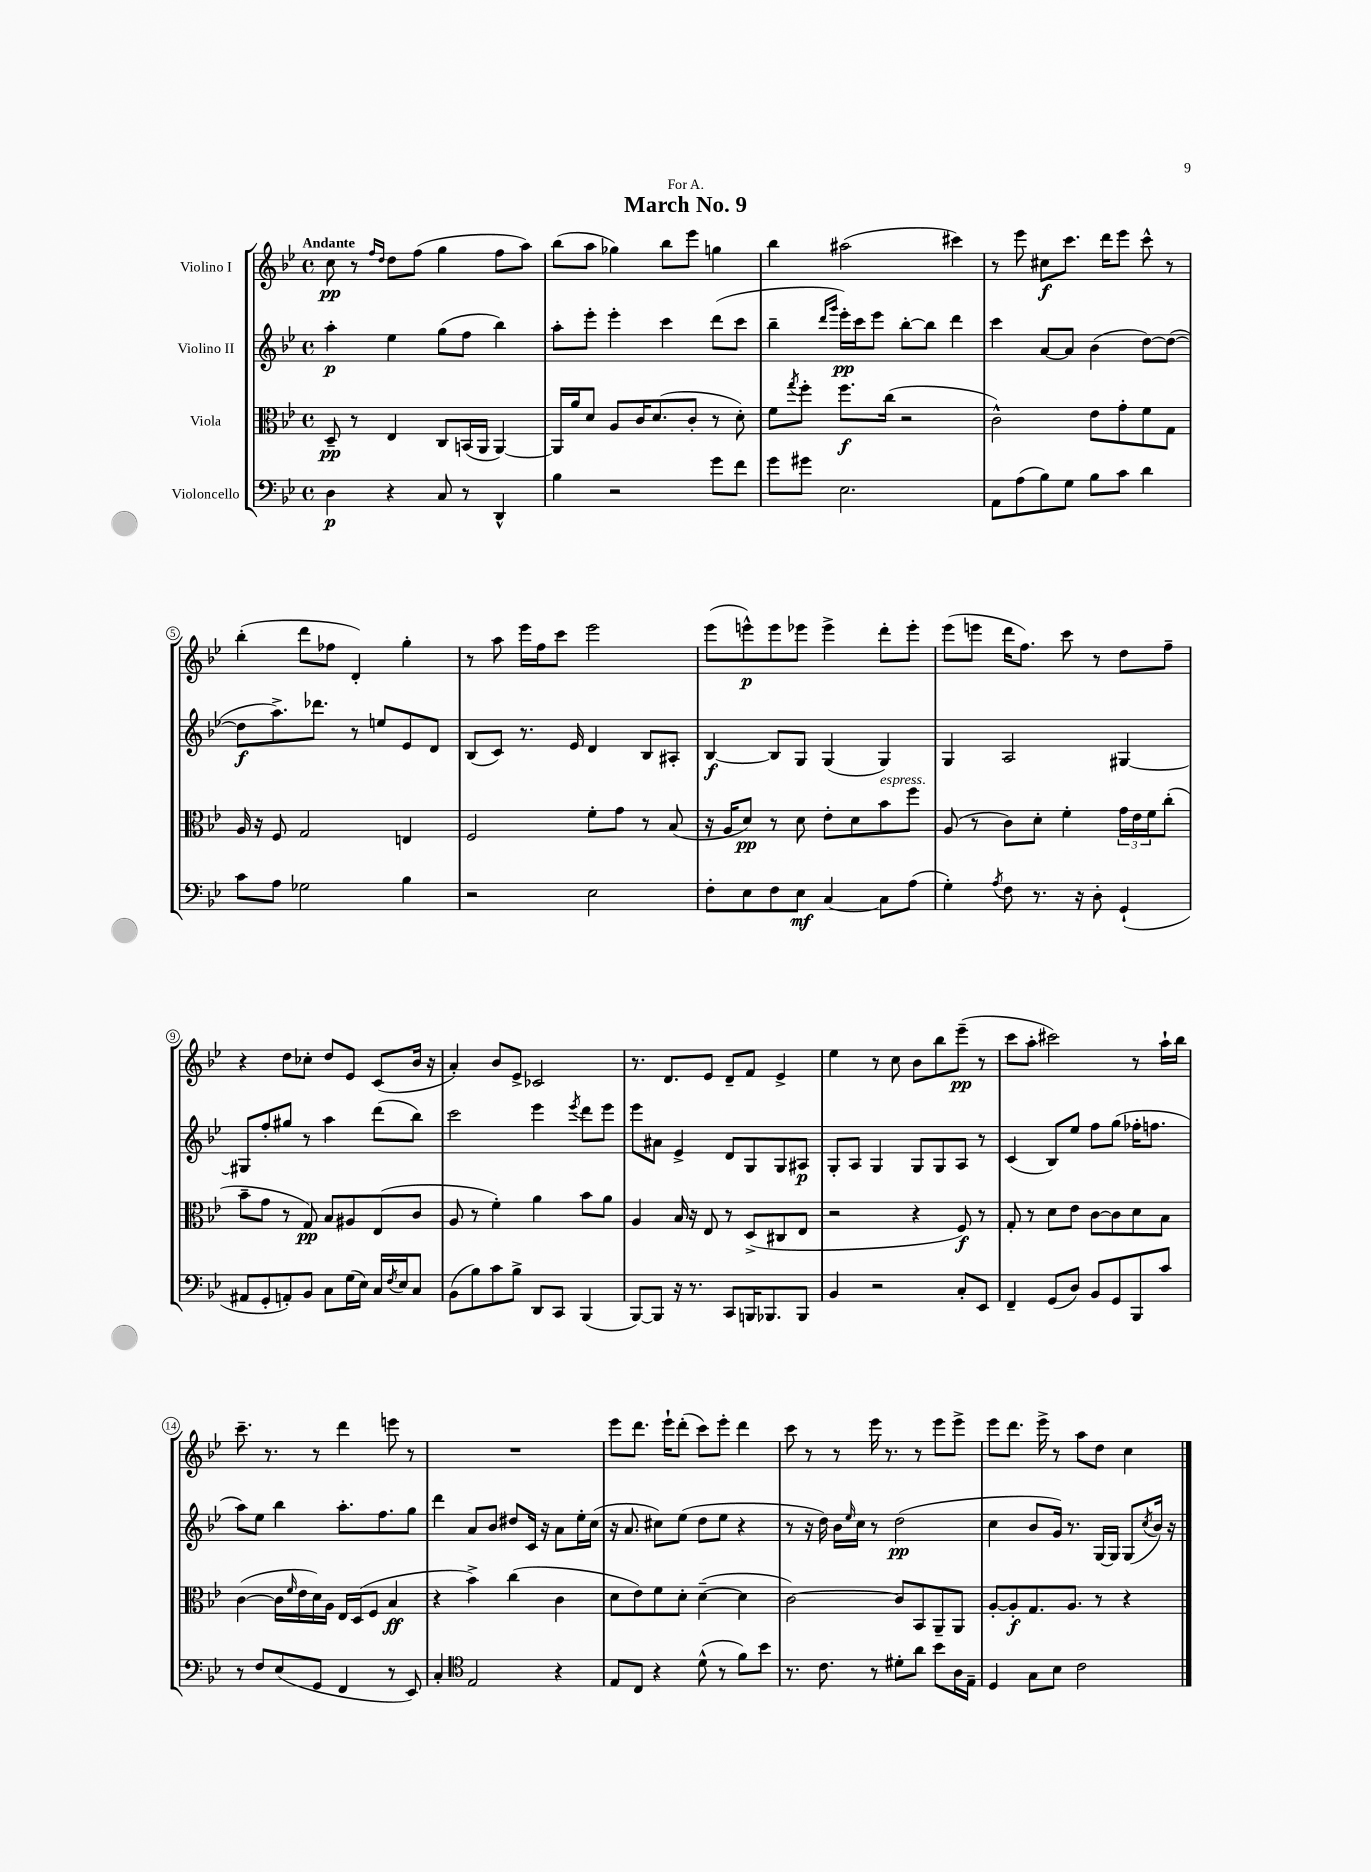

**kern	**kern	**kern	**kern
*staff4	*staff3	*staff2	*staff1
*clefF4	*clefC3	*clefG2	*clefG2
*k[b-e-]	*k[b-e-]	*k[b-e-]	*k[b-e-]
*M4/4	*M4/4	*M4/4	*M4/4
*met(c)	*met(c)	*met(c)	*met(c)
4D	8D~	4aa'	8cc
.	8r	.	8r
.	.	.	16qqff
.	.	.	16qqdd
4r	4E-	4ee-	8dd
.	.	.	(8ff
8C	8C	(8gg	4gg
8r	(16BB	8ff	.
.	16AA	.	.
4DD^^	[4AA)	4bb-)	8ff
.	.	.	8aa)
=	=	=	=
4B-	16AA]	8aa'	(8bb-
.	16a	.	.
.	8d	8eee-'	8aa
2r	8A	4eee-'	4gg-)
.	16c	.	.
.	(8.d	.	.
.	.	4ccc	8bb-
.	8c'	.	8eee-
8g	8r	(8ddd	4gg
8f	8d')	8ccc	.
=	=	=	=
8g	8f	4bb-~	4bb-
.	8qgg	.	.
8g#	8ff'	.	.
.	.	16qqddd	.
.	.	16qqggg	.
2.E-	8.ff	16eee-')	(2aa#
.	.	16ccc	.
.	.	8eee-	.
.	(16cc	.	.
.	2r	[8bb-'	.
.	.	8bb-]	.
.	.	4ddd	4ccc#)
=	=	=	=
8AA	2c^^)	4ccc	8r
(8A	.	.	8eee-
8B-)	.	[8a	8cc#
8G	.	8a]	8.ccc
8B-	8e-	(4b-	.
.	.	.	16ddd
8c	8g'	.	8eee-
4d	8f	[8dd)	8ccc^^
.	8G	(8dd_	8r
=	=	=	=
8c	16A	8dd]	(4bb-'
.	16r	.	.
8A	8F	8.aa^)	.
2G-	2G	.	8ddd
.	.	8.ddd-	.
.	.	.	8ff-
.	.	8r	4d')
.	.	8ee	.
4B-	4E	8e-	4gg'
.	.	8d	.
=	=	=	=
2r	2F	(8B-	8r
.	.	8c)	8aa
.	.	8.r	16eee-
.	.	.	16ff
.	.	.	8ccc
.	.	16e-	.
2E-	8f'	4d	2eee-
.	8g	.	.
.	8r	8B-	.
.	(8B-	8A#'	.
=	=	=	=
8F'	16r	[4B-	(8eee-
.	16A	.	.
8E-	8d)	.	8eee^^)
8F	8r	8B-]	8eee
8E-	8d	8G	8eee-
[4C	8e-'	(4G	4eee-^
.	8d	.	.
8C]	8b-	4G)	8ddd'
(8A	8ff	.	8eee-'
=	=	=	=
4G')	(8A	4G	(8eee-
.	8r	.	8eee
8qA	.	.	.
8F	8c)	2A	16ddd
.	.	.	8.ff)
8.r	8d'	.	.
.	4f'	.	8ccc
16r	.	.	.
8D'	.	.	8r
(4GG`	24g	[4G#	8dd
.	24e-	.	.
.	24f	.	.
.	(8cc'	.	8ff~
=	=	=	=
8AA#	8b-~	8G#]	4r
8GG'	8g	8ff'	.
8AA')	8r	8gg#	8dd
8BB-	8G)	8r	8cc-'
8C	8B-	4aa	8dd
(16G	8A#	.	8e-
16E-)	.	.	.
16C	(8E-	(8ddd	(8c
8qF	.	.	.
16E-	.	.	.
8C	8c	8bb-)	16b-
.	.	.	16r
=	=	=	=
(8BB-	8A	2ccc	4a')
8B-)	8r	.	.
8c	4f')	.	8b-
8B-^	.	.	8e-^
8DD	4a	4eee-	2c-
8CC	.	.	.
.	.	8qeee-	.
(4BBB-	8b-	8ddd	.
.	8a	8eee-	.
=	=	=	=
[8BBB-)	4A	8eee-	8.r
8BBB-]	.	8a#	.
.	.	.	8.d
16r	16B-	4e-^	.
8.r	16r	.	.
.	8E-	.	8e-
8CC	8r	8d	8d~
16BBB	(8D^	8G	8f
8.BBB-	.	.	.
.	8C#	8G	4e-^
8BBB-	8E-	8A#	.
=	=	=	=
4BB-	2r	8G'	4ee-
.	.	8A	.
2r	.	4G	8r
.	.	.	8cc
.	4r	8G	8b-
.	.	8G	8bb-
8C'	8F)	8A	(8eee-~
8EE-	8r	8r	8r
=	=	=	=
4FF~	8G'	(4c	8ccc
.	8r	.	8aa'
(8GG	8d	8B-)	2ccc#)
8D)	8e-	8ee-	.
8BB-	[8c	8ff	.
8GG	8c]	(8gg	.
8BBB-	8d	16ff-'	8r
.	.	8.ff	.
8c	8B-	.	16aa`
.	.	.	16bb-
=	=	=	=
8r	([4c	8aa)	8.ccc~
8F	.	8ee-	.
.	.	.	8.r
(8E-	16c]	4bb-	.
.	16qqf	.	.
.	16e-	.	.
8GG	16d)	.	8r
.	16A	.	.
4FF	16E-	8.aa'	4ddd
.	(16D	.	.
.	8F	.	.
.	.	8.ff	.
8r	4B-	.	8eee
8EE-)	.	8gg	8r
=	=	=	=
4C'	4r	4ddd	1r
*clefC4	*	*	*
2E-	4b-^)	8a	.
.	.	8b-	.
.	(4cc	8dd#	.
.	.	16c	.
.	.	16r	.
4r	4c	8a	.
.	.	16ee-'	.
.	.	(16cc	.
=	=	=	=
8E-	8d	16r	8eee-
.	.	8.a	.
8C	8e-)	.	8.ddd
4r	8f	8cc#)	.
.	.	.	16eee-`
.	8d'	(8ee-	(8ddd'
(8d^^	([4d~	8dd	8ccc)
8r	.	8ee-	8eee-'
8f)	4d]	4r	4ddd
8b-	.	.	.
=	=	=	=
8.r	[2c)	8r	8ccc
.	.	16r	8r
8.c	.	16dd)	.
.	.	16b-	8r
.	.	16qqee-	.
.	.	16cc	.
8r	.	8r	16eee-
.	.	.	8.r
8d#'	8c]	(2dd	.
8a	8BB-	.	8r
8b-	8AA~	.	8eee-
16A	8AA	.	8eee-^
16E-~	.	.	.
=	=	=	=
4D	[8A'	4cc	8eee-
.	8A']	.	8.ddd
8G	8.G	8b-	.
.	.	.	16eee-^
8B-	.	16g)	8r
.	8.A	8.r	.
2c	.	.	8aa
.	8r	[16G	8dd
.	.	16G]	.
.	4r	(8G	4cc
.	.	8qcc	.
.	.	16b-)	.
.	.	16r	.
==	==	==	==
*-	*-	*-	*-
